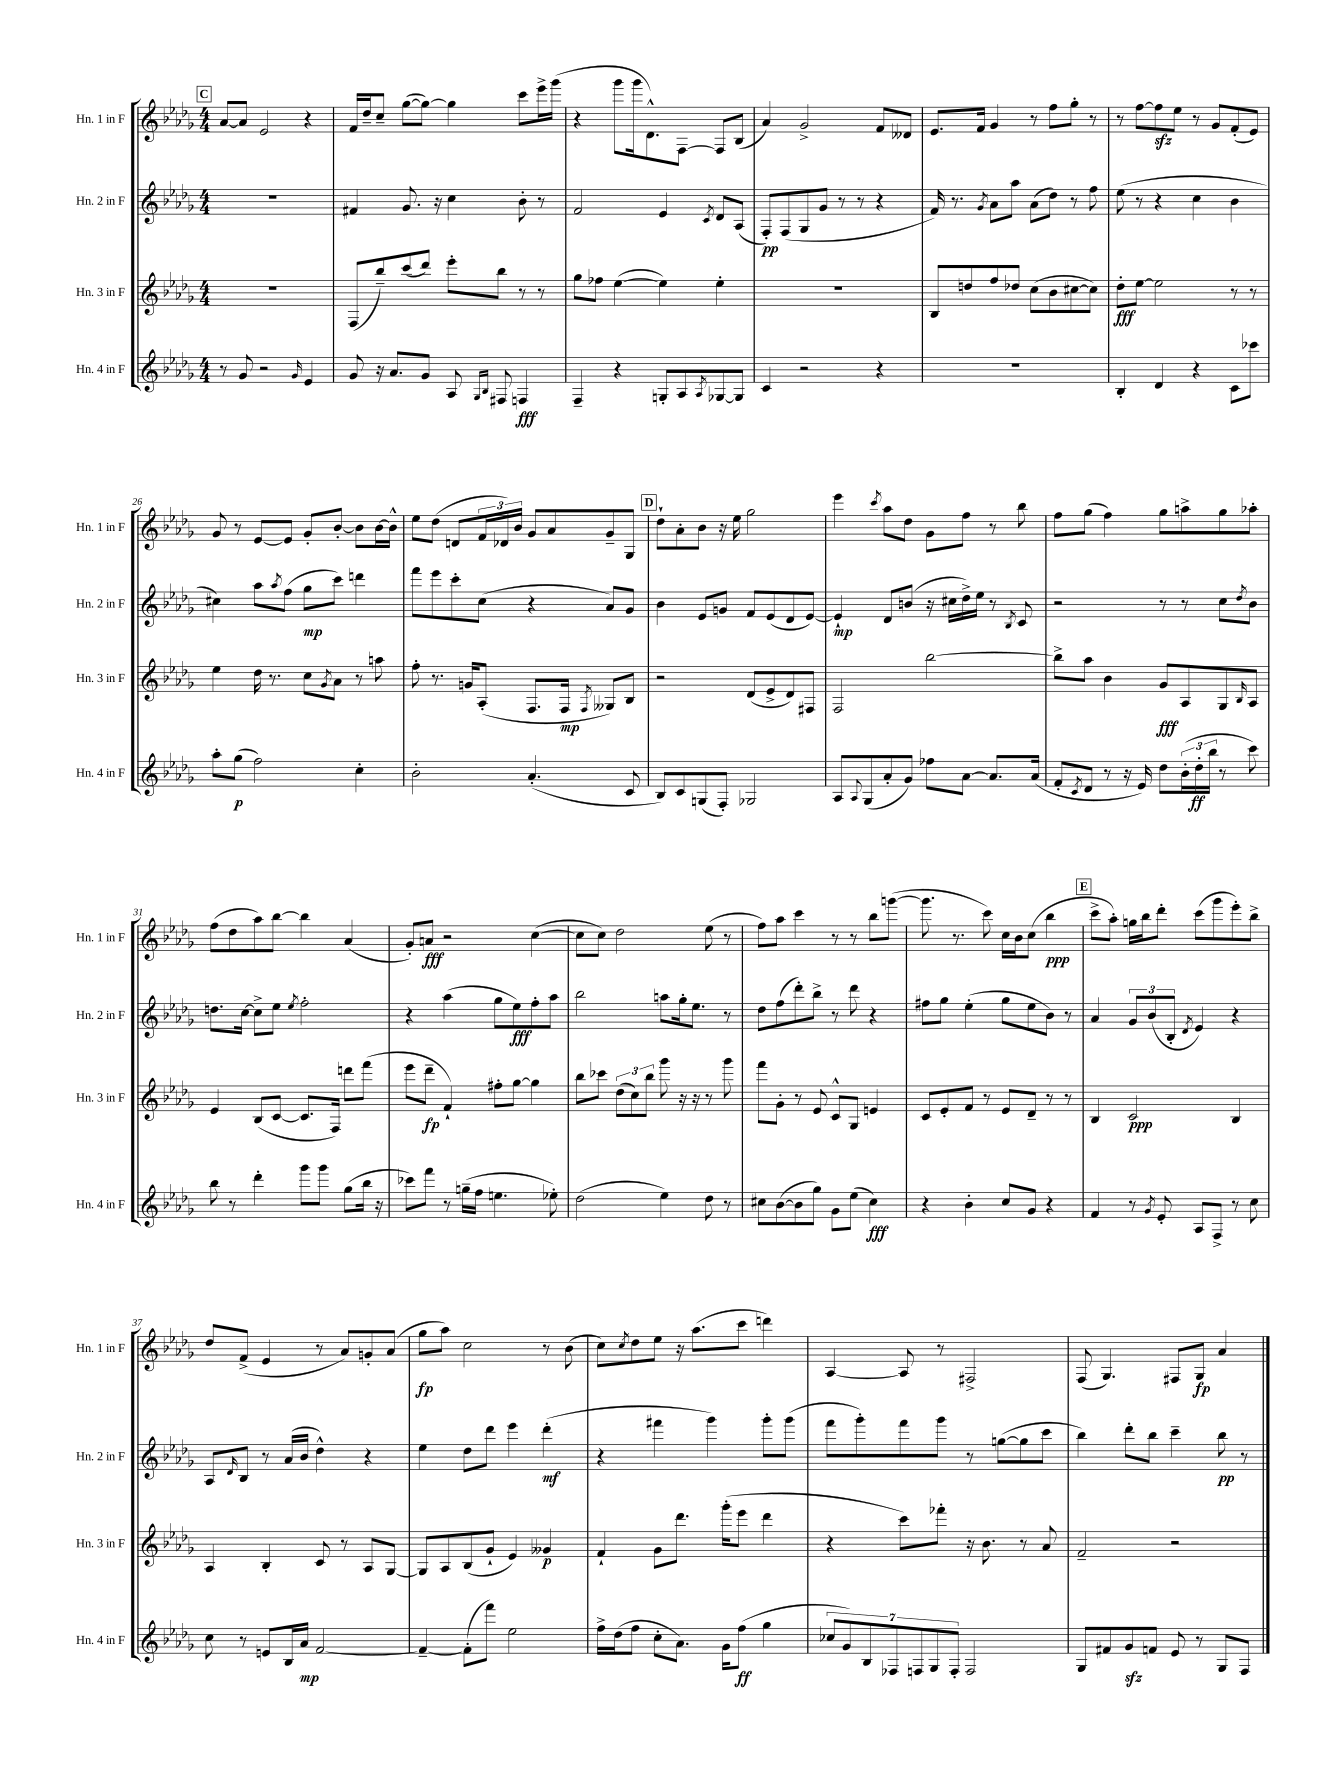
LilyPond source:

<<
\new StaffGroup <<
\new Staff = "s0" \with { instrumentName = "Hn. 1 in F" shortInstrumentName = "Hn. 1 in F" } {
    \clef treble \key des \major \numericTimeSignature \time 4/4
    \mark \markup { \box "C" } aes'8~ aes'8 ees'2 r4 |
    f'16 des''16-- c''8-- ges''8~( ges''8~) ges''4 c'''8 ees'''16-> ges'''16( |
    r4 ges'''8 ges'''16 des'8.-^) f8~ f8 bes8( |
    aes'4) ges'2-> f'8 deses'8 |
    ees'8. f'16 ges'4 r8 f''8 ges''8-. r8 |
    r8 f''8~ f''8\sfz ees''8 r8 ges'8 f'8-.( ees'8) |
    ges'8 r8 ees'8~ ees'8 ges'8-. bes'8~-. bes'8 bes'16~ bes'16-^ |
    ees''8 des''8( d'8 \tuplet 3/2 { f'16 des'16) bes'16 } ges'8 aes'8 ges'8-- ges8 |
    \mark \markup { \box "D" } des''8-! aes'8-. bes'8 r16 ees''16 ges''2 |
    ees'''4 \acciaccatura { c'''8 } aes''8 des''8 ges'8 f''8 r8 bes''8 |
    f''8 ges''8( f''4) ges''8 a''8-> ges''8 aes''8-. |
    f''8( des''8 aes''8) bes''8~ bes''4 aes'4( |
    ges'8-.) a'8\fff r2 c''4~( |
    c''8 c''8) des''2 ees''8( r8 |
    f''8) aes''8 c'''4 r8 r8 bes''8 g'''8~( |
    g'''8. r8. c'''8) c''16 bes'16 c''8( bes''4\ppp |
    \mark \markup { \box "E" } c'''8-> aes''8-.) g''16 bes''16 des'''8-. c'''8( ges'''8 ees'''8-.) bes''8-> |
    des''8 f'8->( ees'4 r8 aes'8) g'8-. aes'8( |
    ges''8\fp aes''8) c''2 r8 bes'8( |
    c''8) \acciaccatura { c''8 } des''8 ees''8 r16 aes''8.( c'''8 d'''4) |
    aes4~ aes8 r8 fis2-> |
    f8( ges4.) fis8 ges8\fp aes'4 \bar "|." |
}
\new Staff = "s1" \with { instrumentName = "Hn. 2 in F" shortInstrumentName = "Hn. 2 in F" } {
    \clef treble \key des \major \numericTimeSignature \time 4/4
    \mark \markup { \box "C" } R1 |
    fis'4 ges'8. r16 c''4 bes'8-. r8 |
    f'2 ees'4 \acciaccatura { c'8 } des'8 aes8( |
    f8-.\pp) f8( ges8 ges'8 r8 r8 r4 |
    f'16) r8. \acciaccatura { ges'8 } aes'8 aes''8 aes'8( des''8) r8 f''8 |
    ees''8( r8 r4 c''4 bes'4 |
    cis''4) aes''8 \acciaccatura { aes''8 } f''8( ges''8\mp c'''8) d'''4 |
    f'''8 ees'''8 c'''8-. c''8( r4 aes'8) ges'8 |
    \mark \markup { \box "D" } bes'4 ees'8 g'8 f'8 ees'8( des'8 ees'8~) |
    ees'4-!\mp des'8 b'8( r16 cis''16 des''16->) ees''16 r8 \acciaccatura { bes8 } c'8 |
    r2 r8 r8 c''8 \acciaccatura { des''8 } bes'8 |
    d''8. c''16~ c''8-> ees''8 \acciaccatura { ees''8 } f''2-. |
    r4 aes''4( ges''8 ees''8\fff) f''8-. aes''8 |
    bes''2 a''8 ges''16-. ees''8. r8 |
    des''8 f''8( des'''8-.) bes''8-> r8 des'''8 r4 |
    fis''8 ges''8 ees''4-.( ges''8 ees''8 bes'8) r8 |
    \mark \markup { \box "E" } aes'4 \tuplet 3/2 { ges'8 bes'8( bes8-. } \acciaccatura { des'8 } ees'4) r4 |
    aes8 \grace { des'16 } bes8 r8 aes'16( bes'16 des''4-^) r4 |
    ees''4 des''8 des'''8 ees'''4 des'''4-.\mf( |
    r4 fis'''4 ges'''4) ges'''8-. ges'''8( |
    f'''8 ges'''8-.) f'''8 ges'''8 r8 g''8~( g''8 c'''8 |
    bes''4) des'''8-. bes''8 c'''4-- bes''8\pp r8 \bar "|." |
}
\new Staff = "s2" \with { instrumentName = "Hn. 3 in F" shortInstrumentName = "Hn. 3 in F" } {
    \clef treble \key des \major \numericTimeSignature \time 4/4
    \mark \markup { \box "C" } R1 |
    f8( bes''8--) c'''8( des'''8) ees'''8-. bes''8 r8 r8 |
    ges''8 fes''8 ees''4~( ees''4) ees''4-. |
    R1 |
    bes8 d''8 f''8 des''8 c''8( bes'8 cis''8~ cis''8) |
    des''8-.\fff ees''8~ ees''2 r8 r8 |
    ees''4 des''16 r8. c''8 \acciaccatura { ges'8 } aes'8 r8 a''8 |
    f''8-. r8. g'16 aes8-.( f8. f16\mp \acciaccatura { f8 } geses8) bes8 |
    \mark \markup { \box "D" } r2 des'8( ees'8-> des'8) fis8 |
    f2 bes''2~ |
    bes''8-> aes''8 bes'4 ges'8\fff aes8 ges8 \grace { bes16 } aes8 |
    ees'4 bes8( c'8~ c'8. f16) d'''8 f'''8( |
    ees'''8 des'''8--\fp f'4-!) fis''8-. ges''8~ ges''4 |
    bes''8 ces'''8 \tuplet 3/2 { des''8( c''8) bes''8 } ges'''8 r16 r16 r8 ges'''8 |
    f'''8 ges'8-. r8 ees'8 c'8-^ ges8 e'4 |
    c'8 ees'8-. f'8 r8 ees'8 des'8-- r8 r8 |
    \mark \markup { \box "E" } bes4 c'2\ppp bes4 |
    aes4 bes4-. c'8 r8 aes8 ges8~ |
    ges8 aes8 bes8( ges'8-! ees'4) geses'4\p |
    f'4-! ges'8 des'''8. ges'''16-.( ees'''8 des'''4 |
    r4 c'''8) fes'''8-. r16 bes'8. r8 aes'8 |
    f'2-- r2 \bar "|." |
}
\new Staff = "s3" \with { instrumentName = "Hn. 4 in F" shortInstrumentName = "Hn. 4 in F" } {
    \clef treble \key des \major \numericTimeSignature \time 4/4
    \mark \markup { \box "C" } r8 ges'8 r2 \grace { ges'16 } ees'4 |
    ges'8 r16 aes'8. ges'8 aes8 \grace { ges16 bes16 } fis8 f4\fff |
    f4-- r4 g8-. aes8 \acciaccatura { aes8 } ges8~ ges8 |
    c'4 r2 r4 |
    R1 |
    bes4-. des'4 r4 c'8 ces'''8 |
    aes''8-. ges''8\p( f''2) c''4-. |
    bes'2-. aes'4.-.( c'8 |
    \mark \markup { \box "D" } bes8) c'8 g8( f8-.) ges2 |
    aes8 \appoggiatura { aes8 } ges8( aes'8-. ges'8) fes''8 aes'8~ aes'8. aes'16( |
    f'8-. \acciaccatura { c'8 } des'8 r8 r16 ees'16) des''8 \tuplet 3/2 { bes'16-.( des''16-.\ff bes''16 } r8 c'''8) |
    bes''8 r8 des'''4-. ges'''8 ges'''8 ges''8( bes''16 r16 |
    ces'''8) f'''8 r8 g''16--( f''16 e''4. ees''8-.) |
    des''2( ees''4) des''8 r8 |
    cis''8 bes'8~( bes'8 ges''8) ges'8 ees''8( cis''4\fff) |
    r4 bes'4-. c''8 ges'8 r4 |
    \mark \markup { \box "E" } f'4 r8 \acciaccatura { ges'8 } ees'8-. aes8 f8-> r8 c''8 |
    c''8 r8 e'8 bes16 aes'16\mp f'2~ |
    f'4~-- f'8-.( f'''8) ees''2 |
    f''16-> des''16( f''8 c''8-. aes'8.) ges'16 f''8\ff( ges''4 |
    \tuplet 7/4 { ces''8 ges'8) bes8 fes8 f8 ges8 f8-. } f2 |
    ges8 fis'8 ges'8\sfz f'8 ees'8 r8 ges8 f8 \bar "|." |
}
>>
>>
\layout { \context { \Score currentBarNumber = #20 } }
